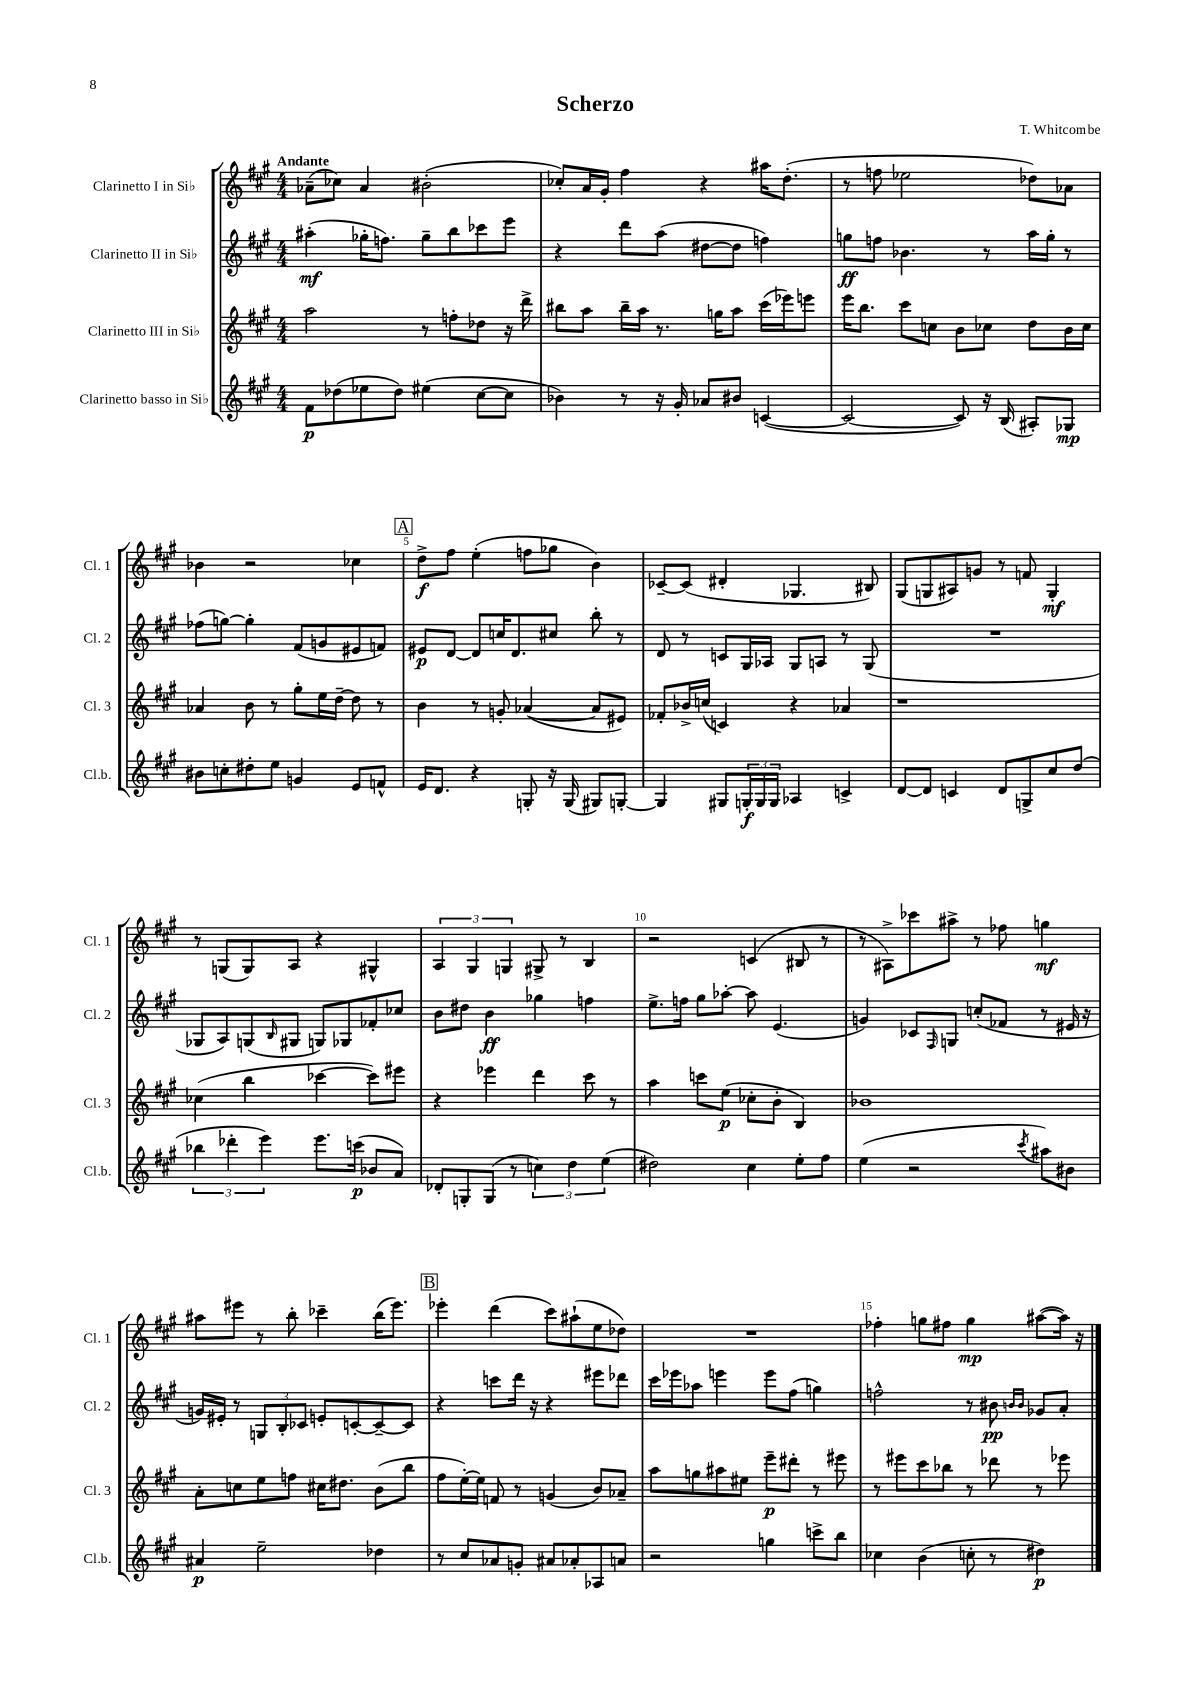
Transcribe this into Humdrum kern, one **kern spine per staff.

**kern	**dynam	**kern	**dynam	**kern	**dynam	**kern	**dynam
*part4	*part4	*part3	*part3	*part2	*part2	*part1	*part1
*staff4	*staff4	*staff3	*staff3	*staff2	*staff2	*staff1	*staff1
*I"Clarinetto basso in Si♭	*	*I"Clarinetto III in Si♭	*	*I"Clarinetto II in Si♭	*	*I"Clarinetto I in Si♭	*
*I'Cl.b.	*	*I'Cl. 3	*	*I'Cl. 2	*	*I'Cl. 1	*
*clefG2	*	*clefG2	*	*clefG2	*	*clefG2	*
*k[f#c#g#]	*	*k[f#c#g#]	*	*k[f#c#g#]	*	*k[f#c#g#]	*
*M4/4	*	*M4/4	*	*M4/4	*	*M4/4	*
=1	=1	=1	=1	=1	=1	=1	=1
!	!	!	!	!	!	!LO:TX:a:B:t=Andante	!
8f#\L	p	2aa\	.	(4aa#X'\	mf	(8a-X~\L	.
(8dd-X\	.	.	.	.	.	8cc-X\J)	.
8ee-X\	.	.	.	16gg-X'\KL	.	4a-/	.
.	.	.	.	8.ffn\J)	.	.	.
8dd-\J)	.	.	.	.	.	.	.
(4ee#X\	.	8r	.	8gg-~\L	.	(2b#X'\	.
.	.	8ffn'\L	.	8bb\	.	.	.
[8cc#\L	.	8dd-X\J	.	8ccc-X\	.	.	.
8cc#\J]	.	16r	.	8eee\J	.	.	.
.	.	16ddd^\	.	.	.	.	.
=2	=2	=2	=2	=2	=2	=2	=2
4b-X\)	.	8bb#X\L	.	4r	.	8cc-X'/L)	.
.	.	8aa\J	.	.	.	16a/L	.
.	.	.	.	.	.	16g#'/JJ	.
8r	.	16bb#~\LL	.	8ddd\L	.	4ff#\	.
.	.	16aa\JJ	.	.	.	.	.
16r	.	8.r	.	(8aa\J	.	.	.
16g#'/	.	.	.	.	.	.	.
8a-X/L	.	.	.	[8dd#X\L	.	4r	.
.	.	16ggn\KL	.	.	.	.	.
8b#X/J	.	8aa\J	.	8dd#\J]	.	.	.
([4cn/	.	(16ccc#\LL	.	4ffn\)	.	16aa#X\KL	.
.	.	16eee-X\J)	.	.	.	(8.dd'\J	.
.	.	8eeen\J	.	.	.	.	.
=3	=3	=3	=3	=3	=3	=3	=3
2c/_	.	16eee\KL	.	8ggn\L	ff	8r	.
.	.	8.bb\J	.	.	.	.	.
.	.	.	.	8ffn\J	.	8ffn\	.
.	.	8ccc#\L	.	4.b-X\	.	2ee-X\	.
.	.	8ccn\J	.	.	.	.	.
8c/])	.	8b\L	.	.	.	.	.
16r	.	8cc-X\J	.	8r	.	.	.
(16B/	.	.	.	.	.	.	.
8A#X'/L)	.	8dd\L	.	16aa\LL	.	8dd-X\L)	.
.	.	.	.	16gg'\JJ	.	.	.
8G-X/J	mp	16b\L	.	8r	.	8a-X\J	.
.	.	16cc-\JJ	.	.	.	.	.
!!LO:LB:g=z
=4	=4	=4	=4	=4	=4	=4	=4
8b#X\L	.	4a-X/	.	(8ff-X\L	.	4b-X\	.
8ccn'\	.	.	.	[8ggn\J)	.	.	.
8dd#X'\	.	8b\	.	4gg'\]	.	2r	.
8ee\J	.	8r	.	.	.	.	.
4gn/	.	8gg#'\L	.	(8f#/L	.	.	.
.	.	16ee\L	.	8gn/	.	.	.
.	.	[16dd~\JJ	.	.	.	.	.
8e/L	.	8dd\]	.	8e#X/	.	4cc-X\	.
8fn^^/J	.	8r	.	8fn/J)	.	.	.
!!LO:REH:place=s1:t=A
=5	=5	=5	=5	=5	=5	=5	=5
16e/KL	.	4b\	.	8e#X/L	p	8dd^\L	f
8.d/J	.	.	.	.	.	.	.
.	.	.	.	[8d/J	.	8ff#\J	.
4r	.	8r	.	8d/L]	.	(4ee'\	.
.	.	8gn'/	.	16ccn/K	.	.	.
.	.	.	.	8.d/	.	.	.
8Gn'/	.	([4a-X/	.	.	.	8ffn\L	.
16r	.	.	.	8cc#X/J	.	8gg-X\J	.
(16G/	.	.	.	.	.	.	.
8G#X/L)	.	8a-/L]	.	8bb'\	.	4b\)	.
[8Gn'/J	.	8e#X/J)	.	8r	.	.	.
=6	=6	=6	=6	=6	=6	=6	=6
4G/]	.	8f-X'/L	.	8d/	.	[8c-X~/L	.
.	.	16b-X^/L	.	8r	.	(8c-/J]	.
.	.	(16ccn/JJ	.	.	.	.	.
8G#X/L	.	4cn/)	.	8cn/L	.	4d#X'/	.
24Gn'/L	f	.	.	16G#/L	.	.	.
24G/	.	.	.	.	.	.	.
.	.	.	.	16A-X/JJ	.	.	.
24G/JJ	.	.	.	.	.	.	.
4A-X/	.	4r	.	8G#/L	.	4.G-X/	.
.	.	.	.	8An/J	.	.	.
4cn^/	.	4a-X/	.	8r	.	.	.
.	.	.	.	(8G#/	.	8B#X/)	.
=7	=7	=7	=7	=7	=7	=7	=7
[8d/L	.	1r	.	1r	.	(8G#/L	.
8d/J]	.	.	.	.	.	8Gn/	.
4cn/	.	.	.	.	.	8A#X/)	.
.	.	.	.	.	.	8gn/J	.
8d/L	.	.	.	.	.	8r	.
8Gn^/	.	.	.	.	.	8fn/	.
8cc#/	.	.	.	.	.	4G'/	mf
(8dd/J	.	.	.	.	.	.	.
!!LO:LB:g=z
=8	=8	=8	=8	=8	=8	=8	=8
6bb-X\	.	(4cc-X\	.	8G-X/L	.	8r	.
.	.	.	.	8A/)	.	(8Gn/L	.
6ddd-X'\	.	.	.	.	.	.	.
.	.	4bb\	.	(8Gn/	.	8G/)	.
6eee\)	.	.	.	.	.	.	.
.	.	.	.	16qqB/	.	.	.
.	.	.	.	8G#X/J	.	8A/J	.
8.eee\L	.	[4ccc-X\	.	8Gn/L)	.	4r	.
.	.	.	.	8G-X/	.	.	.
(16cccn\Jk	p	.	.	.	.	.	.
8b-X/L	.	8ccc-\L])	.	8f-X'/	.	4G#X^^/	.
8a/J)	.	8eee#X\J	.	8cc-X/J	.	.	.
=9	=9	=9	=9	=9	=9	=9	=9
8d-X'/L	.	4r	.	8b\L	.	6A/	.
8Gn'/	.	.	.	8dd#X\J	.	.	.
.	.	.	.	.	.	6G#/	.
(8G/J	.	4eee-X\	.	4b\	ff	.	.
.	.	.	.	.	.	6Gn/	.
8r	.	.	.	.	.	.	.
6ccn\)	.	4ddd\	.	4gg-X\	.	8G#X^/	.
.	.	.	.	.	.	8r	.
6dd\	.	.	.	.	.	.	.
.	.	8ccc#\	.	4ffn\	.	4B/	.
(6ee\	.	.	.	.	.	.	.
.	.	8r	.	.	.	.	.
=10	=10	=10	=10	=10	=10	=10	=10
2dd#X\)	.	4aa\	.	8.ee^\L	.	2r	.
.	.	.	.	16ffn\Jk	.	.	.
.	.	8cccn\L	.	8gg#\L	.	.	.
.	.	(8ee\J	p	[8aa-X'\J	.	.	.
4cc#\	.	8cc-X'\L	.	8aa-\]	.	(4cn/	.
.	.	8b'\J	.	(4.e/	.	.	.
8ee'\L	.	4B/)	.	.	.	8B#X/	.
8ff#\J	.	.	.	.	.	8r	.
=11	=11	=11	=11	=11	=11	=11	=11
(4ee\	.	1b-X	.	4gn/)	.	8r	.
.	.	.	.	.	.	8A#X^\L)	.
2r	.	.	.	8c-X/L	.	8ccc-X\	.
.	.	.	.	16qqF#/	.	.	.
.	.	.	.	8Gn/J	.	8aa#X^\J	.
.	.	.	.	(8ccn'/L	.	8r	.
.	.	.	.	8f-X/J	.	8ff-X\	.
8qccc#/	.	.	.	.	.	.	.
8aa#X\L)	.	.	.	8r	.	4ggn\	mf
8b#X\J	.	.	.	16e#X/	.	.	.
.	.	.	.	16r	.	.	.
!!LO:LB:g=z
=12	=12	=12	=12	=12	=12	=12	=12
4a#X/	p	8a'\L	.	16gn/LL)	.	8aa#X\L	.
.	.	.	.	16e#X'/JJ	.	.	.
.	.	8ccn\	.	8r	.	8eee#X\J	.
2ee~\	.	8ee\	.	12Gn/L	.	8r	.
.	.	.	.	12B'/	.	.	.
.	.	8ffn\J	.	.	.	8bb'\	.
.	.	.	.	12c-X/J	.	.	.
.	.	16cc#X\KL	.	8en'/L	.	4ccc-X~\	.
.	.	8.dd#X\J	.	.	.	.	.
.	.	.	.	[8cn'/	.	.	.
4dd-X\	.	(8b\L	.	8c~/_	.	(16bb\KL	.
.	.	.	.	.	.	8.eee#\J)	.
.	.	8bb\J	.	8c/J]	.	.	.
!!LO:REH:place=s1:t=B
=13	=13	=13	=13	=13	=13	=13	=13
8r	.	8ff#\L	.	4r	.	4eee-X'\	.
8cc#/L	.	[16ee'\L)	.	.	.	.	.
.	.	16ee\JJ]	.	.	.	.	.
8a-X/	.	8fn/	.	8cccn\L	.	(4ddd\	.
8gn'/J	.	8r	.	16ddd\Jk	.	.	.
.	.	.	.	16r	.	.	.
8a#X/L	.	(4gn/	.	4r	.	8ccc#\L)	.
8a-X'/	.	.	.	.	.	(8aa#X`\	.
8A-X/	.	8b/L)	.	8eee#X\L	.	8ee\	.
8an/J	.	8a-X~/J	.	8ddd-X\J	.	8dd-X\J)	.
=14	=14	=14	=14	=14	=14	=14	=14
2r	.	8aa\L	.	16ccc#\LL	.	1r	.
.	.	.	.	16eee-X\J	.	.	.
.	.	8ggn\	.	8aa-X\J	.	.	.
.	.	8aa#X\	.	4eeen\	.	.	.
.	.	8ee#X\J	.	.	.	.	.
4ggn\	.	8eee~\L	p	8eee\L	.	.	.
.	.	8ddd#X'\J	.	(8ff#\J	.	.	.
8cccn^\L	.	8r	.	4ggn\)	.	.	.
8bb\J	.	8eee#X\	.	.	.	.	.
=15	=15	=15	=15	=15	=15	=15	=15
4cc-X\	.	8r	.	2ffn^^\	.	4ff-X'\	.
.	.	8eee#X\L	.	.	.	.	.
(4b\	.	8ccc#\	.	.	.	8ggn\L	.
.	.	8bb-X\J	.	.	.	8ff#X\J	.
8ccn'\	.	8r	.	8r	.	4gg\	mp
8r	.	8ddd-X\	.	8b#X\	pp	.	.
.	.	.	.	16qqbn/LL	.	.	.
.	.	.	.	16qqb/JJ	.	.	.
4dd#X\)	p	8r	.	8g-X/L	.	([8aa#X\L	.
.	.	8eee-X\	.	8a'/J	.	16aa#\Jk])	.
.	.	.	.	.	.	16r	.
==	==	==	==	==	==	==	==
*-	*-	*-	*-	*-	*-	*-	*-
